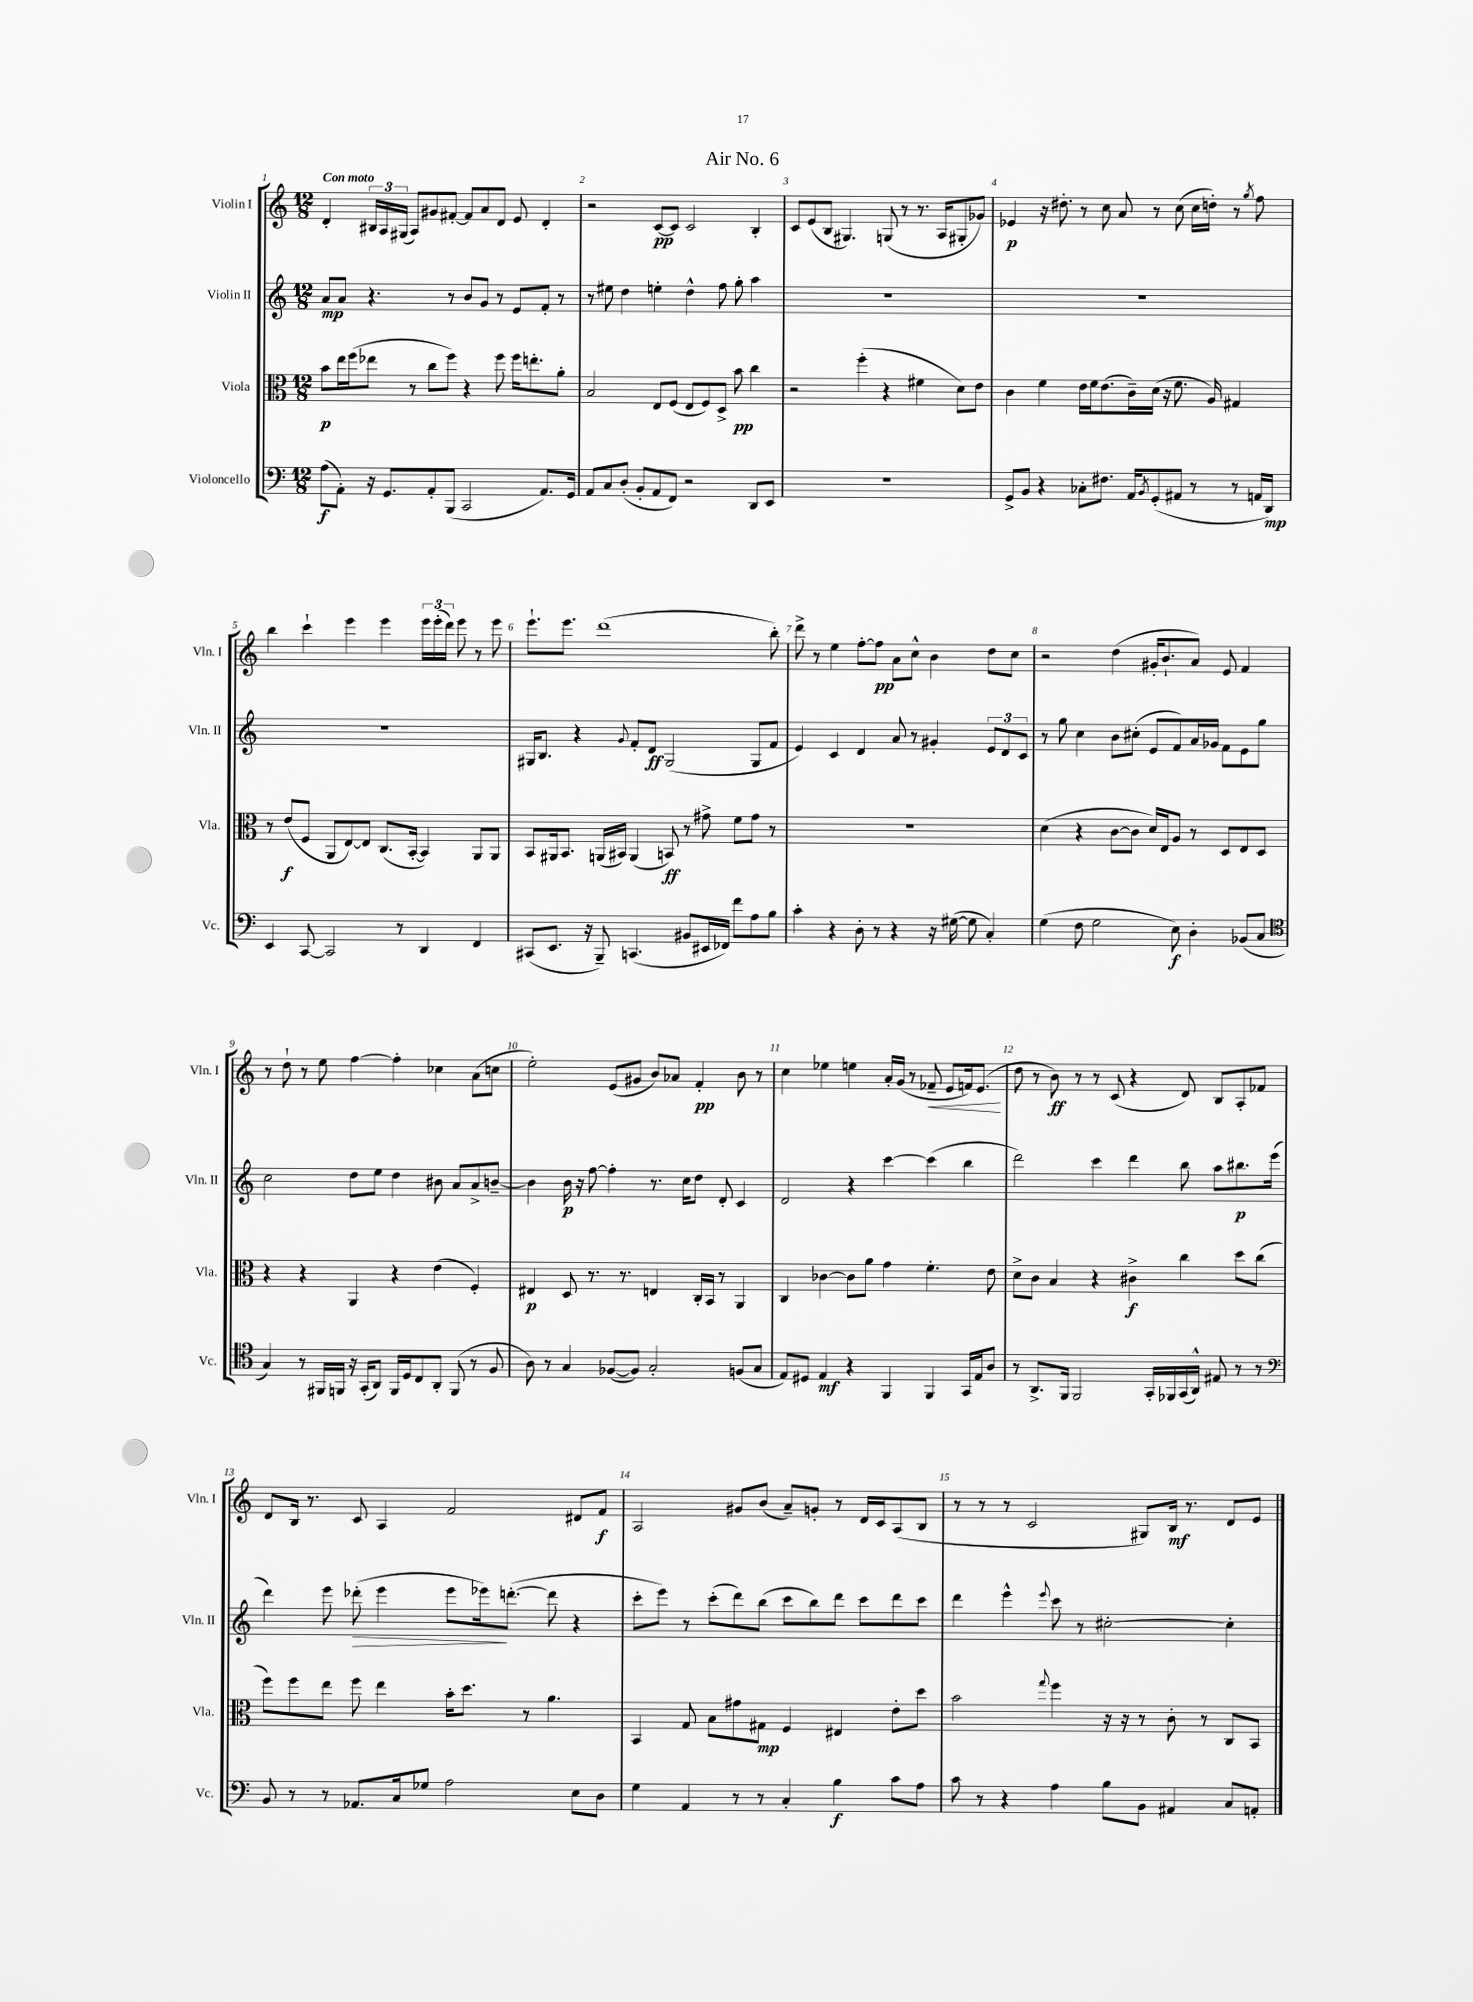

**kern	**dynam	**kern	**dynam	**kern	**dynam	**kern	**dynam
*part4	*part4	*part3	*part3	*part2	*part2	*part1	*part1
*staff4	*staff4	*staff3	*staff3	*staff2	*staff2	*staff1	*staff1
*I"Violoncello	*	*I"Viola	*	*I"Violin II	*	*I"Violin I	*
*I'Vc.	*	*I'Vla.	*	*I'Vln. II	*	*I'Vln. I	*
*clefF4	*	*clefC3	*	*clefG2	*	*clefG2	*
*k[]	*	*k[]	*	*k[]	*	*k[]	*
*M12/8	*	*M12/8	*	*M12/8	*	*M12/8	*
=1	=1	=1	=1	=1	=1	=1	=1
!	!	!	!	!	!	!LO:TX:a:B:t=Con moto	!
(8A\L	f	8b\L	p	8a/L	mp	4d'/	.
8AA'\J)	.	16ee\L	.	8a/J	.	.	.
.	.	(16ff\J	.	.	.	.	.
16r	.	8ee-X\J	.	4.r	.	24B#X/LL	.
.	.	.	.	.	.	24A/	.
8.GG/L	.	.	.	.	.	.	.
.	.	.	.	.	.	(24G#X/JJ	.
.	.	8r	.	.	.	8A/L)	.
8AA'/	.	8cc\L	.	.	.	8g#X/	.
(8BBB/J	.	8ff\J)	.	8r	.	[8f#X'/J	.
2CC/	.	4r	.	8b/L	.	8f#/L]	.
.	.	.	.	8g/J	.	8a/	.
.	.	8ff\	.	8r	.	8d/J	.
.	.	16ff\KL	.	8e/L	.	8e/	.
.	.	8.een'\	.	.	.	.	.
8.AA/L)	.	.	.	8f'/J	.	4d'/	.
.	.	8a'\J	.	8r	.	.	.
16GG/Jk	.	.	.	.	.	.	.
=2	=2	=2	=2	=2	=2	=2	=2
8AA/L	.	2B/	.	8r	.	2r	.
8C/	.	.	.	8ee#X\	.	.	.
(8D'/J	.	.	.	4dd\	.	.	.
8BB'/L	.	.	.	.	.	.	.
8AA/	.	8E/L	.	4een'\	.	[8c/L	pp
8FF/J)	.	(8F/J	.	.	.	8c/J]	.
2r	.	8E/L	.	4dd^^\	.	2c/	.
.	.	8F/)	.	.	.	.	.
.	.	8D^/J	.	8ff\	.	.	.
.	.	8b\	pp	8gg'\	.	.	.
8DD/L	.	4cc\	.	4aa\	.	4B'/	.
8EE/J	.	.	.	.	.	.	.
=3	=3	=3	=3	=3	=3	=3	=3
1.r	.	2r	.	1.r	.	8c/L	.
.	.	.	.	.	.	(8e/	.
.	.	.	.	.	.	8B/J	.
.	.	.	.	.	.	4.G#X/)	.
.	.	(4ff'\	.	.	.	.	.
.	.	4r	.	.	.	(8Gn/	.
.	.	.	.	.	.	8r	.
.	.	4f#X\	.	.	.	8.r	.
.	.	.	.	.	.	16A/KL	.
.	.	8d\L)	.	.	.	8G#X'/	.
.	.	8e\J	.	.	.	8g-X/J)	.
=4	=4	=4	=4	=4	=4	=4	=4
8GG^/L	.	4c\	.	1.r	.	4e-X/	p
8BB/J	.	.	.	.	.	.	.
4r	.	4f\	.	.	.	16r	.
.	.	.	.	.	.	8.dd#X'\	.
8C-X'\L	.	16e\LL	.	.	.	8r	.
.	.	16f\J	.	.	.	.	.
8.F#X\J	.	(8.e\	.	.	.	8cc\	.
.	.	.	.	.	.	8a/	.
16AA/KL	.	16c~\L)	.	.	.	.	.
8qBB/	.	.	.	.	.	.	.
(8GG'/	.	(16d\JJ	.	.	.	8r	.
.	.	16r	.	.	.	.	.
8AA#X/J	.	8.f\	.	.	.	(8cc\	.
8r	.	.	.	.	.	16cc\LL	.
.	.	16A/)	.	.	.	16ddn'\JJ)	.
8r	.	4G#X/	.	.	.	8r	.
.	.	.	.	.	.	8qgg/	.
16AAn/LL	.	.	.	.	.	8ff\	.
16DD/JJ)	mp	.	.	.	.	.	.
!!LO:LB:g=z
=5	=5	=5	=5	=5	=5	=5	=5
4EE/	.	8r	.	1.r	.	4bb\	.
.	.	(8e/L	f	.	.	.	.
[8CC/	.	8F/J	.	.	.	4ccc`\	.
2CC/]	.	8AA/L	.	.	.	.	.
.	.	[8E/)	.	.	.	4eee\	.
.	.	8E/J]	.	.	.	.	.
.	.	(8.C/L	.	.	.	4eee\	.
8r	.	.	.	.	.	.	.
.	.	[16BB'/Jk	.	.	.	.	.
4DD/	.	4BB/])	.	.	.	24eee\LL	.
.	.	.	.	.	.	(24eee'\	.
.	.	.	.	.	.	24ddd\JJ)	.
.	.	.	.	.	.	8eee\	.
4FF/	.	8AA/L	.	.	.	8r	.
.	.	8AA/J	.	.	.	8eee\	.
=6	=6	=6	=6	=6	=6	=6	=6
(8CC#X/L	.	8BB/L	.	16G#X/KL	.	8.eee`\L	.
.	.	.	.	8.B/J	.	.	.
8.EE/J	.	16AA#X/k	.	.	.	.	.
.	.	8.BB/J	.	.	.	8.eee\J	.
.	.	.	.	4r	.	.	.
16r	.	.	.	.	.	.	.
8BBB~/)	.	(16AAn/LL	.	.	.	(1ddd	.
.	.	16BB#X/JJ)	.	.	.	.	.
.	.	.	.	8qqg/	.	.	.
(4.CCn/	.	(4AA/	.	8f'/L	.	.	.
.	.	.	.	8d/J	ff	.	.
.	.	8BBn/)	ff	(2G#/	.	.	.
8BB#X/L	.	8r	.	.	.	.	.
16EE#X/L	.	8g#X^\	.	.	.	.	.
16FF-X/JJ)	.	.	.	.	.	.	.
8f\L	.	8f\L	.	.	.	.	.
8A\	.	8g#\J	.	8G#/L	.	.	.
8B\J	.	8r	.	8f/J	.	8bb'\)	.
=7	=7	=7	=7	=7	=7	=7	=7
4c'\	.	1.r	.	4e/)	.	8ddd^\	.
.	.	.	.	.	.	8r	.
4r	.	.	.	4c/	.	4ee\	.
8D'\	.	.	.	4d/	.	[8ff'\L	.
8r	.	.	.	.	.	8ff\J]	pp
4r	.	.	.	8a/	.	8a\L	.
.	.	.	.	8r	.	8cc^^\J	.
16r	.	.	.	4g#X'/	.	4b\	.
([16G#X\	.	.	.	.	.	.	.
8G#\]	.	.	.	.	.	.	.
4C'/)	.	.	.	12e/L	.	8dd\L	.
.	.	.	.	12d/	.	.	.
.	.	.	.	.	.	8cc\J	.
.	.	.	.	12c/J	.	.	.
=8	=8	=8	=8	=8	=8	=8	=8
(4G\	.	(4d\	.	8r	.	2r	.
.	.	.	.	8gg\	.	.	.
8F\	.	4r	.	4cc\	.	.	.
2G\	.	.	.	.	.	.	.
.	.	[8c\L	.	8b\L	.	(4dd\	.
.	.	8c\J]	.	(8cc#X'\J	.	.	.
.	.	16d/LL)	.	8e/L	.	16g#X'/KL	.
.	.	16E/J	.	.	.	8.b`/	.
8E\)	f	8A/J	.	8f/)	.	.	.
4D'\	.	8r	.	16a/L	.	8a/J)	.
.	.	.	.	16g-X/JJ	.	.	.
.	.	8D/L	.	8f\L	.	8e/	.
(8BB-X/L	.	8E/	.	8e\	.	4f/	.
8C/J	.	8D/J	.	8gg\J	.	.	.
!!LO:LB:g=z
=9	=9	=9	=9	=9	=9	=9	=9
*clefC4	*	*	*	*	*	*	*
4G/)	.	4r	.	2cc\	.	8r	.
.	.	.	.	.	.	8dd`\	.
8r	.	4r	.	.	.	8r	.
16FF#X/LL	.	.	.	.	.	8ee\	.
16FFn/JJ	.	.	.	.	.	.	.
16r	.	4AA/	.	8dd\L	.	[4ff\	.
(16GG'/KL	.	.	.	.	.	.	.
8AA/J)	.	.	.	8ee\J	.	.	.
16FF/LL	.	4r	.	4dd\	.	4ff'\]	.
16D/J	.	.	.	.	.	.	.
8C/	.	.	.	.	.	.	.
8AA'/J	.	(4e\	.	8b#X\	.	4cc-X\	.
(8FF/	.	.	.	8a/L	.	.	.
8r	.	4F'/)	.	8a^/	.	(8a\L	.
8F/	.	.	.	[8bn~/J	.	8ccn\J	.
=10	=10	=10	=10	=10	=10	=10	=10
8A\)	.	4E#X/	p	4b\]	.	2ee'\)	.
8r	.	.	.	.	.	.	.
4G/	.	8D/	.	16b\	p	.	.
.	.	.	.	16r	.	.	.
.	.	8.r	.	[8ff\	.	.	.
([8F-X/L	.	.	.	4ff'\]	.	(8e/L	.
.	.	8.r	.	.	.	.	.
8F-/J])	.	.	.	.	.	8g#X/J	.
2G'/	.	4En/	.	8.r	.	8b/L)	.
.	.	.	.	.	.	8a-X/J	.
.	.	.	.	16cc\KL	.	.	.
.	.	16C'/LL	.	8dd\J	.	4f'/	pp
.	.	16BB/JJ	.	.	.	.	.
.	.	8r	.	8d'/	.	.	.
(8Fn/L	.	4AA/	.	4c/	.	8b\	.
8G/J	.	.	.	.	.	8r	.
=11	=11	=11	=11	=11	=11	=11	=11
8E/L)	.	4C/	.	2d/	.	4cc\	.
8D#X/J	.	.	.	.	.	.	.
4E/	mf	[4c-X\	.	.	.	4ee-X\	.
4r	.	8c-\L]	.	4r	.	4een\	.
.	.	8a\J	.	.	.	.	.
4FF/	.	4g\	.	[4ccc\	.	16a'/LL	.
.	.	.	.	.	.	(16g/JJ	.
.	.	.	.	.	.	8r	.
!	!	!	!	!	!	!	!LO:HP:b
4FF/	.	4.f'\	.	(4ccc\]	.	8f-X~/	<
.	.	.	.	.	.	8e/L	.
16GG/LL	.	.	.	4bb\	.	16fn/k)	.
16E/J	.	.	.	.	.	(8.e/J	.
8A/J	.	8e\	.	.	.	.	.
.	.	.	.	.	.	.	[
=12	=12	=12	=12	=12	=12	=12	=12
8r	.	8d^\L	.	2ddd\)	.	8dd\	.
8.AA^/L	.	8c\J	.	.	.	8r	.
.	.	4B/	.	.	.	8b\)	ff
16FF/Jk	.	.	.	.	.	.	.
2FF/	.	.	.	.	.	8r	.
.	.	4r	.	4ccc\	.	8r	.
.	.	.	.	.	.	(8c/	.
.	.	4c#X^\	f	4ddd\	.	4r	.
16GG'/LL	.	.	.	.	.	.	.
16FF-X/	.	.	.	.	.	.	.
(16GG/	.	4cc\	.	8bb\	.	8d/)	.
16AA^^/JJ)	.	.	.	.	.	.	.
8E#X/	.	.	.	8aa\L	.	8B/L	.
8r	.	8dd\L	.	8.bb#X\	p	8A'/	.
8r	.	(8cc\J	.	.	.	8f-X/J	.
.	.	.	.	(16eee\Jk	.	.	.
!!LO:LB:g=z
=13	=13	=13	=13	=13	=13	=13	=13
*clefF4	*	*	*	*	*	*	*
8BB/	.	8ff\L)	.	4ddd\)	.	8d/L	.
8r	.	8ff\	.	.	.	16B/Jk	.
.	.	.	.	.	.	8.r	.
8r	.	8ee\J	.	8eee\	.	.	.
!	!	!	!	!	!LO:HP:b	!	!
8.AA-X/L	.	8ff\	.	(8ddd-X'\	>	8c/	.
.	.	4ee\	.	4eee\	.	4A/	.
16C/k	.	.	.	.	.	.	.
8G-X/J	.	.	.	.	.	.	.
2A\	.	16b'\KL	.	8eee\L	.	2f/	.
.	.	8.dd\J	.	.	.	.	.
.	.	.	.	16eee-X\k)	.	.	.
.	.	.	.	([8.dddn'\J	]	.	.
.	.	8r	.	.	.	.	.
.	.	4.a\	.	8ddd\]	.	.	.
8E\L	.	.	.	4r	.	8d#X/L	.
8D\J	.	.	.	.	.	8f/J	f
=14	=14	=14	=14	=14	=14	=14	=14
4G\	.	4BB/	.	8ccc'\L	.	2A/	.
.	.	.	.	8eee\J)	.	.	.
4AA/	.	8G/	.	8r	.	.	.
.	.	8B\L	.	(8ccc'\L	.	.	.
8r	.	8g#X\	.	8ddd\)	.	8g#X/L	.
8r	.	8G#X\J	mp	(8bb\J	.	(8b/J	.
4C'/	.	4F/	.	8ccc\L	.	8a~/L)	.
.	.	.	.	8bb\)	.	8gn'/J	.
4B\	f	4E#X/	.	8ddd\J	.	8r	.
.	.	.	.	8ccc\L	.	16d/LL	.
.	.	.	.	.	.	16c/J	.
8c\L	.	8e'\L	.	8ddd\	.	(8A/	.
8A\J	.	8dd\J	.	8ccc\J	.	8B/J	.
=15	=15	=15	=15	=15	=15	=15	=15
8c\	.	2b\	.	4ddd\	.	8r	.
8r	.	.	.	.	.	8r	.
4r	.	.	.	4eee^^\	.	8r	.
.	.	.	.	.	.	2c/	.
.	.	8qqgg/	.	8qqeee/	.	.	.
4A\	.	4ff\	.	8ccc\	.	.	.
.	.	.	.	8r	.	.	.
8B\L	.	16r	.	[2cc#X'\	.	.	.
.	.	16r	.	.	.	.	.
8BB\J	.	8r	.	.	.	8G#X/L)	.
4AA#X/	.	8c'\	.	.	.	16B/Jk	mf
.	.	.	.	.	.	8.r	.
.	.	8r	.	.	.	.	.
8C/L	.	8C/L	.	4cc#'\]	.	8d/L	.
8AAn'/J	.	8BB/J	.	.	.	8e/J	.
==	==	==	==	==	==	==	==
*-	*-	*-	*-	*-	*-	*-	*-
